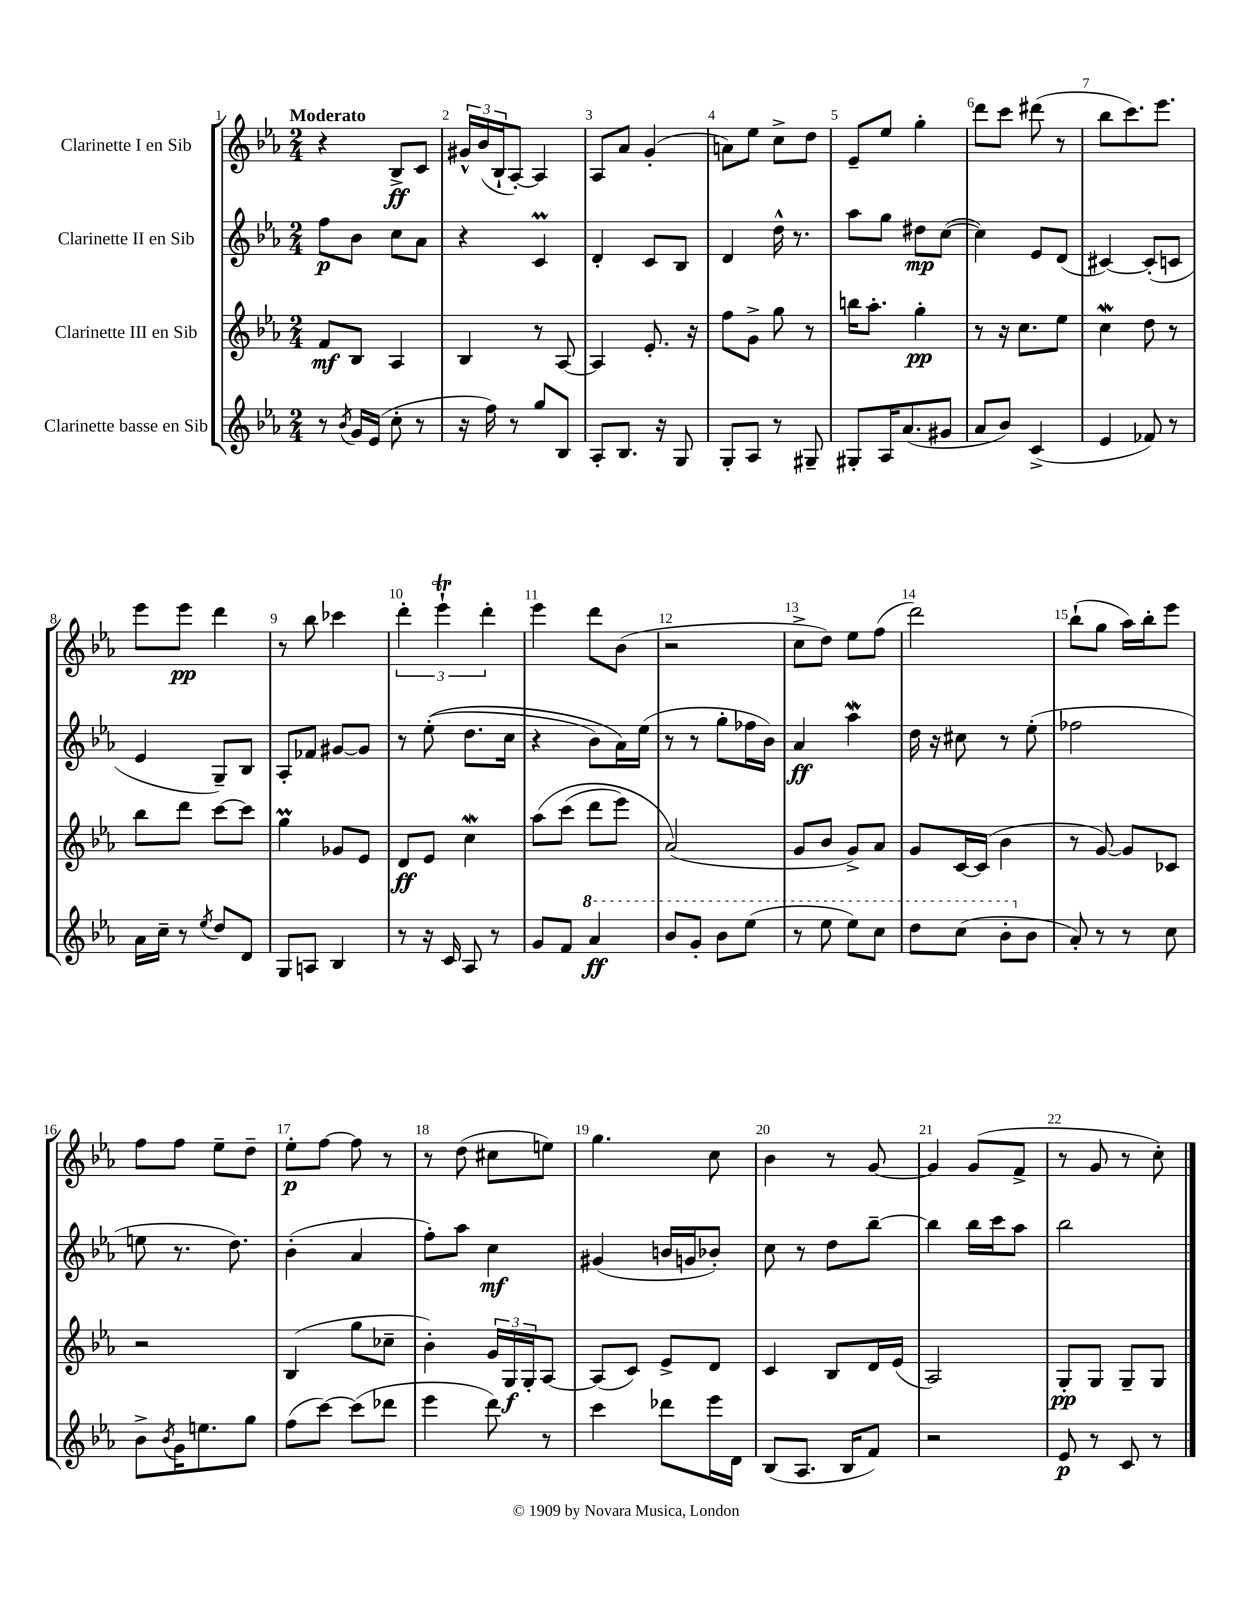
<<
\new StaffGroup <<
\new Staff = "s0" \with { instrumentName = "Clarinette I en Sib" } {
    \clef treble \key ees \major \numericTimeSignature \time 2/4 \tempo "Moderato"
    r4 bes8->\ff c'8 |
    \tuplet 3/2 { gis'16-^ bes'16( bes16-! } aes8~-.) aes4 |
    aes8 aes'8 g'4-.( |
    a'8) ees''8 c''8-> d''8 |
    ees'8-- ees''8 g''4-. |
    d'''8 c'''8 dis'''8( r8 |
    bes''8 c'''8.) ees'''8. |
    ees'''8 ees'''8\pp d'''4 |
    r8 bes''8 ces'''4 |
    \tuplet 3/2 { d'''4-. ees'''4-!\trill d'''4-. } |
    ees'''4 d'''8 bes'8( |
    r2 |
    c''8-> d''8) ees''8 f''8( |
    d'''2) |
    bes''8-!( g''8 aes''16) bes''16-. ees'''8 |
    f''8 f''8 ees''8-- d''8-- |
    ees''8-.\p f''8~ f''8 r8 |
    r8 d''8( cis''8 e''8) |
    g''4. c''8 |
    bes'4 r8 g'8~ |
    g'4 g'8( f'8-> |
    r8 g'8 r8 c''8-.) \bar "|." |
}
\new Staff = "s1" \with { instrumentName = "Clarinette II en Sib" } {
    \clef treble \key ees \major \numericTimeSignature \time 2/4
    f''8\p bes'8 c''8 aes'8 |
    r4 c'4\prall |
    d'4-. c'8 bes8 |
    d'4 d''16-^ r8. |
    aes''8 g''8 dis''8\mp c''8~( |
    c''4) ees'8 d'8( |
    cis'4~) cis'8-.( c'8 |
    ees'4 g8--) bes8 |
    aes8-. fes'8 gis'8~ gis'8 |
    r8 ees''8-.(\( d''8. c''16 |
    r4 bes'8) aes'16\) ees''16( |
    r8 r8 g''8-. fes''16 bes'16) |
    aes'4\ff aes''4\mordent |
    d''16 r16 cis''8 r8 ees''8-.( |
    fes''2 |
    e''8 r8. d''8.) |
    bes'4-.( aes'4 |
    f''8-.) aes''8 c''4\mf |
    gis'4( b'16 g'16 bes'8-.) |
    c''8 r8 d''8 bes''8~-- |
    bes''4 bes''16 c'''16 aes''8 |
    bes''2 \bar "|." |
}
\new Staff = "s2" \with { instrumentName = "Clarinette III en Sib" } {
    \clef treble \key ees \major \numericTimeSignature \time 2/4
    f'8\mf bes8 aes4 |
    bes4 r8 aes8~ |
    aes4 ees'8.-. r16 |
    f''8 g'8-> g''8 r8 |
    b''16 aes''8.-. g''4-.\pp |
    r8 r16 c''8. ees''8 |
    c''4\mordent d''8 r8 |
    bes''8 d'''8 c'''8~ c'''8 |
    g''4\prall ges'8 ees'8 |
    d'8\ff ees'8 c''4\mordent |
    aes''8\( c'''8( d'''8 ees'''8) |
    aes'2(\) |
    g'8 bes'8 g'8->) aes'8 |
    g'8 c'16~ c'16( bes'4 |
    r8 g'8~) g'8 ces'8 |
    r2 |
    bes4( g''8 ces''8-- |
    bes'4-.) \tuplet 3/2 { g'16 g16\f g16-. } aes8~ |
    aes8( c'8) ees'8-> d'8 |
    c'4 bes8 d'16 ees'16( |
    aes2) |
    g8-.\pp g8 g8-- g8 \bar "|." |
}
\new Staff = "s3" \with { instrumentName = "Clarinette basse en Sib" } {
    \clef treble \key ees \major \numericTimeSignature \time 2/4
    r8 \acciaccatura { bes'8 } g'16 ees'16( c''8-. r8 |
    r16 f''16) r8 g''8 bes8 |
    aes8-. bes8. r16 g8 |
    g8-. aes8 r8 gis8-- |
    gis8-. aes16 aes'8.( gis'8 |
    aes'8 bes'8) c'4->( |
    ees'4 fes'8) r8 |
    aes'16 c''16-- r8 \acciaccatura { ees''8 } d''8 d'8 |
    g8 a8 bes4 |
    r8 r16 c'16 aes8 r8 |
    g'8 f'8 \ottava #1 aes''4\ff |
    bes''8 g''8-. bes''8 ees'''8( |
    r8 ees'''8 ees'''8) c'''8 |
    d'''8 c'''8( bes''8-. \ottava #0 bes'8 |
    aes'8-.) r8 r8 c''8 |
    bes'8-> \acciaccatura { bes'8 } g'16 e''8. g''8 |
    f''8( c'''8~) c'''8( des'''8 |
    ees'''4 d'''8) r8 |
    c'''4 des'''8 ees'''16 d'16 |
    bes8( aes8. bes16 f'8) |
    r2 |
    ees'8\p r8 c'8 r8 \bar "|." |
}
>>
>>
\layout { \context { \Score \override BarNumber.break-visibility = ##(#f #t #t) barNumberVisibility = #all-bar-numbers-visible } }
